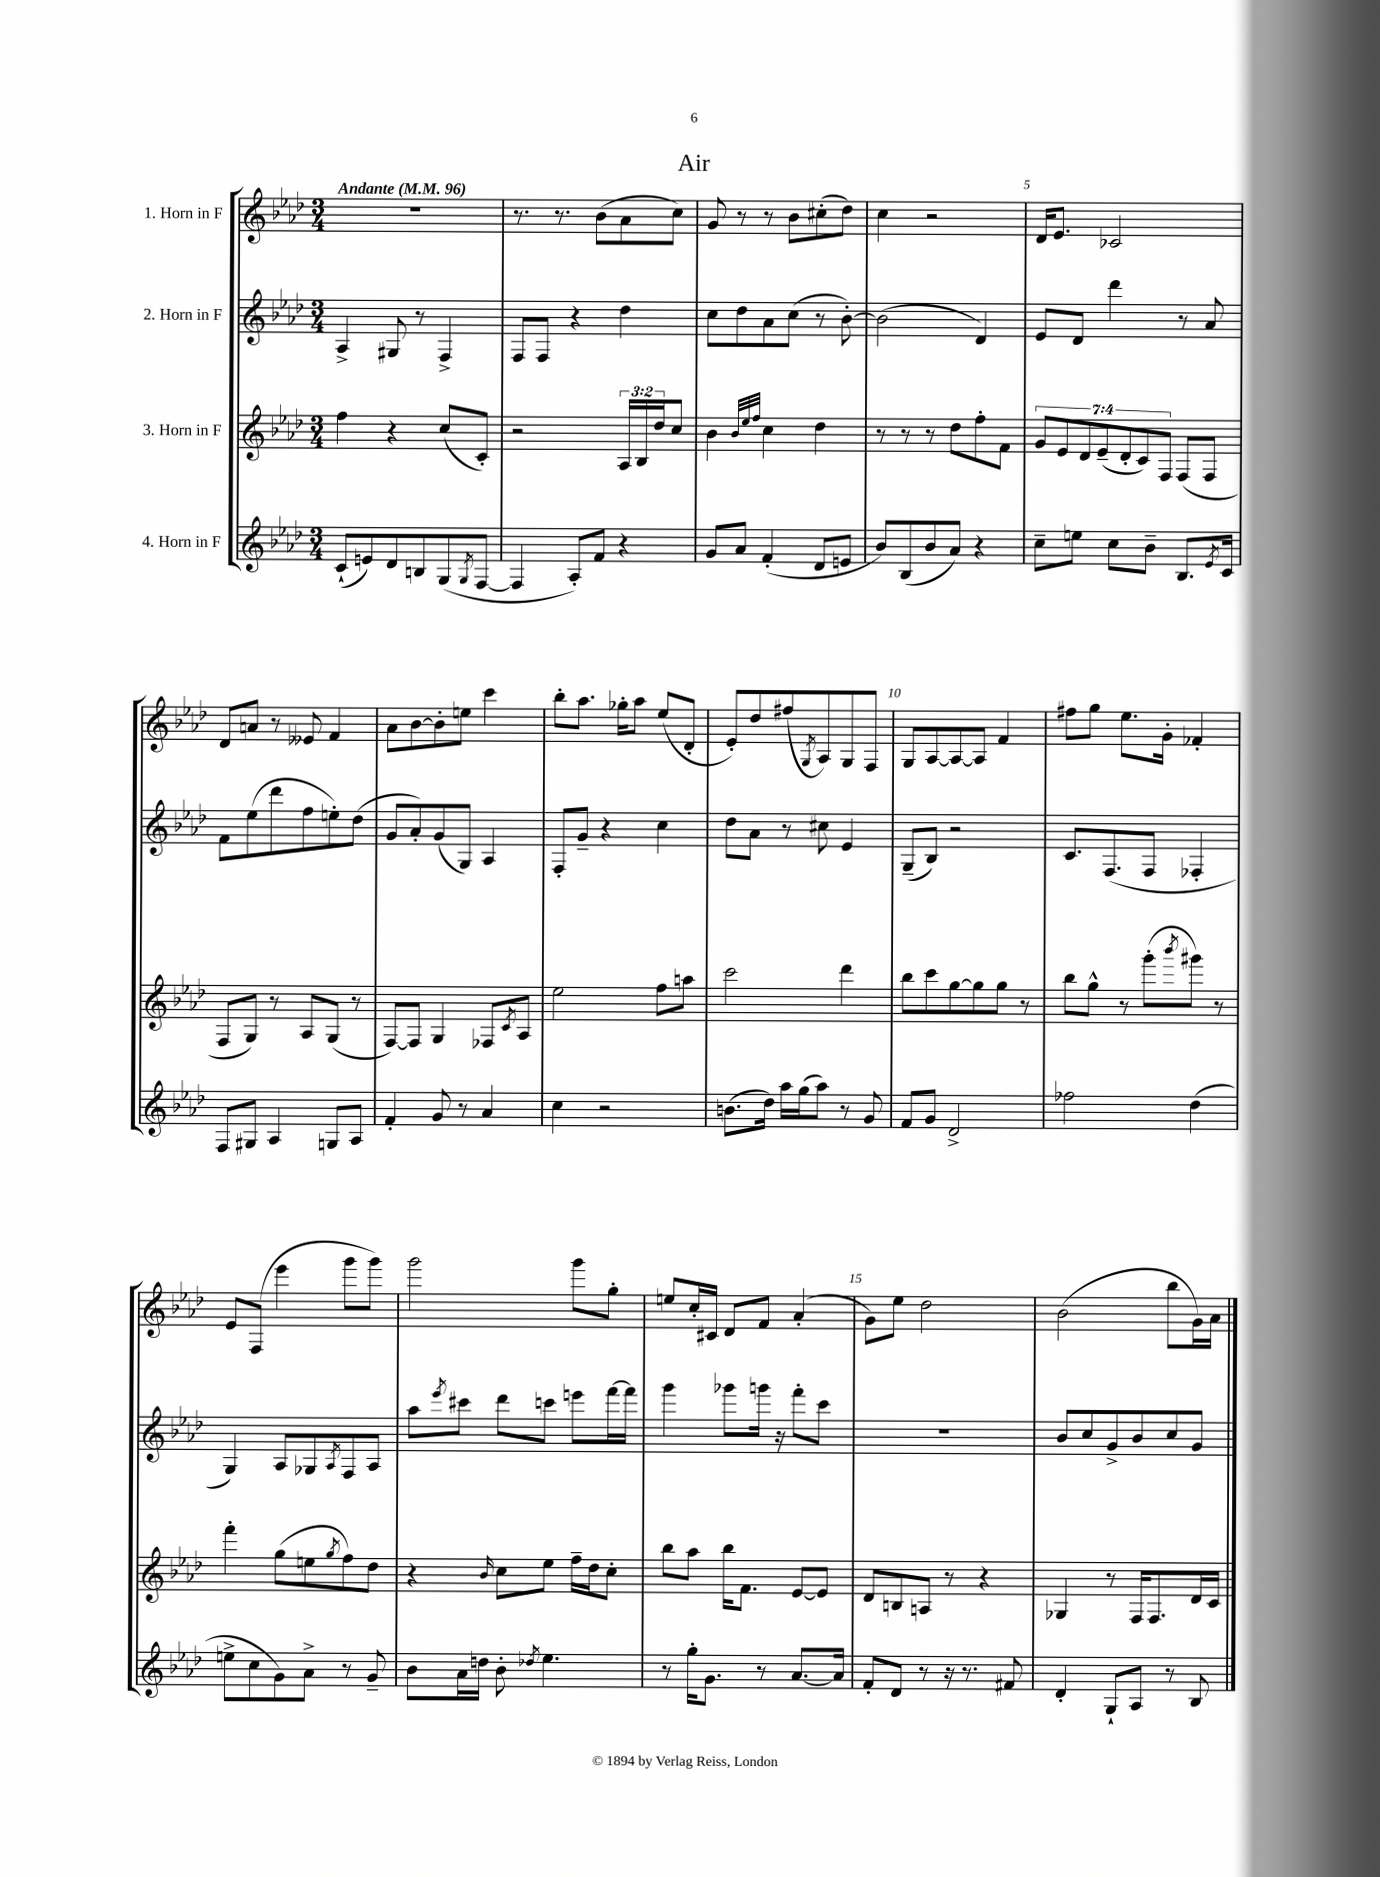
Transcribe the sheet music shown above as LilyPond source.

\header { title = "Air" }
<<
\new StaffGroup <<
\new Staff = "s0" \with { instrumentName = "1. Horn in F" } {
    \clef treble \key aes \major \numericTimeSignature \time 3/4 \tempo "Andante" 4 = 96
    R2. |
    r8. r8. bes'8( aes'8 c''8) |
    g'8 r8 r8 bes'8 cis''8-.( des''8) |
    c''4 r2 |
    des'16 ees'8. ces'2 |
    des'8 a'8 r8 eeses'8 f'4 |
    aes'8 bes'8~ bes'8-. e''8 c'''4 |
    bes''8-. aes''8. ges''16-. aes''8 ees''8( des'8-. |
    ees'8-.) des''8 fis''8( \acciaccatura { g8 } aes8) g8 f8 |
    g8 aes8~ aes8~ aes8 f'4 |
    fis''8 g''8 ees''8. g'16-. fes'4-. |
    ees'8 f8( ees'''4 g'''8 g'''8) |
    g'''2 g'''8 g''8-. |
    e''8 c''16-. cis'16 des'8 f'8 aes'4-.( |
    g'8) ees''8 des''2 |
    bes'2( bes''8 g'16) aes'16 \bar "|." |
}
\new Staff = "s1" \with { instrumentName = "2. Horn in F" } {
    \clef treble \key aes \major \numericTimeSignature \time 3/4
    aes4-> gis8 r8 f4-> |
    f8 f8 r4 des''4 |
    c''8 des''8 aes'8 c''8( r8 bes'8~-.) |
    bes'2( des'4) |
    ees'8 des'8 des'''4 r8 aes'8 |
    f'8 ees''8( des'''8 f''8 e''8-.) des''8( |
    g'8 aes'8-.) g'8( g8) aes4 |
    f8-. g'8-- r4 c''4 |
    des''8 aes'8 r8 cis''8 ees'4 |
    g8--( bes8) r2 |
    c'8. f8.( f8 fes4-. |
    g4) aes8 ges8 \acciaccatura { aes8 } f8 aes8 |
    aes''8 \acciaccatura { ees'''8 } cis'''8 des'''8 c'''8 e'''8 f'''16~ f'''16 |
    g'''4 ges'''8 g'''16 r16 f'''8-. c'''8 |
    R2. |
    bes'8 c''8 g'8-> bes'8 c''8 g'8 \bar "|." |
}
\new Staff = "s2" \with { instrumentName = "3. Horn in F" } {
    \clef treble \key aes \major \numericTimeSignature \time 3/4 \override Staff.TupletNumber.text = #tuplet-number::calc-fraction-text
    f''4 r4 c''8( c'8-.) |
    r2 \tuplet 3/2 { aes16 bes16 des''16 } c''8 |
    bes'4 \grace { bes'32 ees''32 f''32 } c''4 des''4 |
    r8 r8 r8 des''8 f''8-. f'8 |
    \tuplet 7/4 { g'8 ees'8 des'8 ees'8--( des'8-. c'8) f8 } f8( f8 |
    f8 g8) r8 aes8 g8( r8 |
    f8~) f8 g4 fes8 \acciaccatura { c'8 } aes8 |
    ees''2 f''8 a''8 |
    c'''2 des'''4 |
    bes''8 c'''8 g''8~ g''8 g''8 r8 |
    bes''8 g''8-^ r8 g'''8-.( \acciaccatura { bes'''8 } gis'''8) r8 |
    f'''4-. g''8( e''8 \acciaccatura { g''8 } f''8) des''8 |
    r4 \grace { bes'16 } c''8 ees''8 f''16-- des''16 c''8-. |
    bes''8 aes''8 bes''16 f'8. ees'8~ ees'8 |
    des'8 b8 a8 r8 r4 |
    ges4 r8 f16 f8. des'16 c'16 \bar "|." |
}
\new Staff = "s3" \with { instrumentName = "4. Horn in F" } {
    \clef treble \key aes \major \numericTimeSignature \time 3/4
    c'8-!( e'8) des'8 b8 g8( \acciaccatura { g8 } f8~ |
    f4 aes8-.) f'8 r4 |
    g'8 aes'8 f'4-.( des'8 e'8 |
    bes'8) bes8( bes'8 aes'8) r4 |
    c''8-- e''8 c''8 bes'8-- bes8. \acciaccatura { ees'8 } c'16 |
    f8 gis8 aes4 g8 aes8 |
    f'4-. g'8 r8 aes'4 |
    c''4 r2 |
    b'8.( des''16) aes''16 g''16( aes''8) r8 g'8 |
    f'8 g'8 des'2-> |
    fes''2 des''4( |
    e''8-> c''8 g'8) aes'8-> r8 g'8-- |
    bes'8 aes'16 d''16 bes'8-. \acciaccatura { des''8 } ees''4. |
    r8 g''16-. g'8. r8 aes'8.~ aes'16 |
    f'8-. des'8 r8 r16 r8. fis'8 |
    des'4-. g8-! aes8 r8 bes8 \bar "|." |
}
>>
>>
\layout { \context { \Score \override BarNumber.break-visibility = ##(#f #t #t) barNumberVisibility = #(every-nth-bar-number-visible 5) } }
